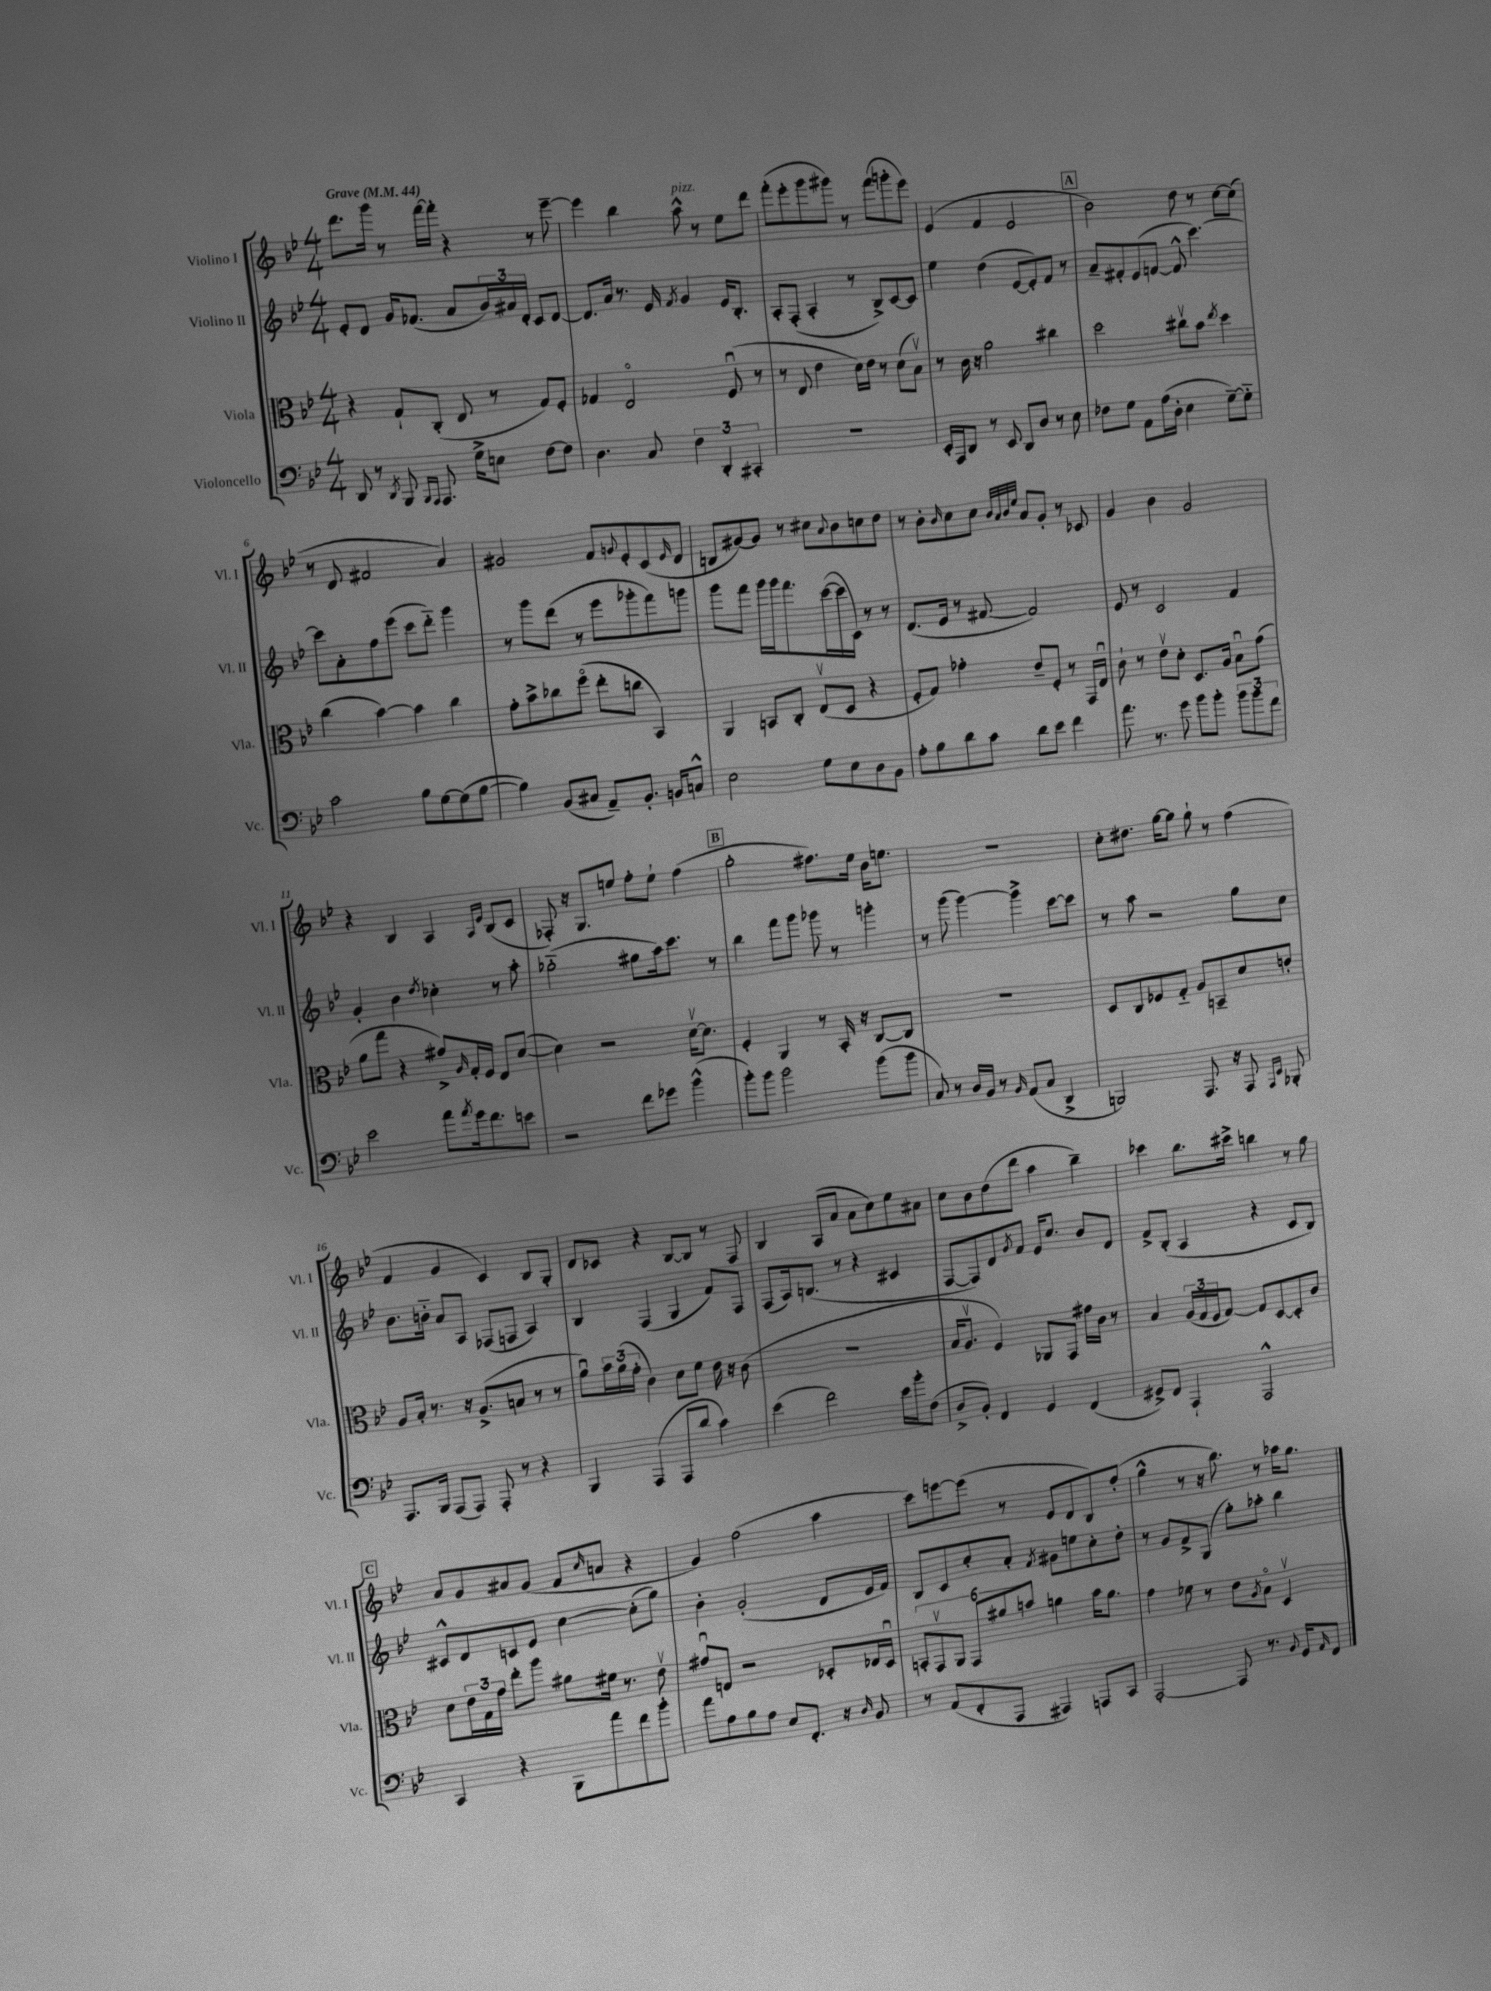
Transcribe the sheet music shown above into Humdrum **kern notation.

**kern	**kern	**kern	**kern
*staff4	*staff3	*staff2	*staff1
*clefF4	*clefC3	*clefG2	*clefG2
*k[b-e-]	*k[b-e-]	*k[b-e-]	*k[b-e-]
*M4/4	*M4/4	*M4/4	*M4/4
*MM44	*MM44	*MM44	*MM44
8DD/	4r	8e-'/L	8.ddd\L
8r	.	8d/J	.
.	.	.	16ggg\Jk
8qDD/	.	.	.
8BBB-/	8G`/L	16g/LK	8r
.	.	(8.f-/J	.
16qqBBB-/LL	.	.	.
16qqAAA/JJ	.	.	.
8.AAA/	(8C'/J	.	[16fff\LL
.	.	.	16fff'\]JJ
.	8E-/	8a/L	4r
16G^\LK	.	.	.
8E\J	8r	24b-/L)	.
.	.	24a#/	.
.	.	24d'/JJ	.
[8F\L	8G/L)	8c/L	8r
8F\]J	8F'/J	[8d/J	[8eee-~\
=	=	=	=
4.D\	4G-/	8.d/]L	4eee-\]
.	.	16a/Jk	.
.	2E-o/	8.r	4bb-\
8C/	.	.	.
.	.	16e-/	.
.	.	8qf/	.
6F\	.	4g/	8aa^^\
.	.	.	8r
6DD'/	.	.	.
.	(8Fu/	16e-/LK	8ee-\L
.	.	8.B-'/J	.
6CC#'/	.	.	.
.	8r	.	8ddd\J
=	=	=	=
1r	8r	8A'/L	(8fff'\L
.	8E-/	(8F'/J	8eee-'\
.	4e-\	4A'/	8ggg\
.	.	.	8ggg#\J)
.	16d\LL)	8r	8r
.	16e-\JJ	.	.
.	8r	8B-^/L)	(8fff\L
.	(8d\L	[8c/	8ggg'\
.	8B-v\J)	8c/]J	8eee-\J)
=	=	=	=
16EE-'/LL	8r	4ee-\	(4e-/
16AAA/J	.	.	.
8DD/J	16c\	.	.
.	16r	.	.
8r	2a\	(4dd\	4f/
8EE-/	.	.	.
8DD/L	.	[8e-/L	2e-/
8D/J	.	8e-'/])	.
8r	4cc#\	8f/J	.
8E-\	.	8r	.
=	=	=	=
8F-\L	2dd\	8a~/L	2b-\)
8G\J	.	8f#'/	.
8AA\L	.	(8e-/	.
(16A\L	.	[8f/J	.
16D'\JJ	.	.	.
4E-\	8cc#v\L	8f^^/]	8dd\
.	8b-\J	[4.ccc\)	8r
.	8qee-/	.	.
[8G~\L)	4dd\	.	[8cc\L
8G'~\]J	.	.	(8cc\]J
=	=	=	=
2c\	(4cc\	8ccc\]L	8r
.	.	8a'\	8d/
.	[4b-\)	8ff\	2f#/
.	.	(8eee-\J	.
8B-\L	4b-\]	8ccc\L	.
[8G\	.	8ddd'~\J)	.
(8G\]	4cc\	4ggg\	4a/)
[8B-\J	.	.	.
=	=	=	=
4B-\])	8g'\L	8r	2g#/
.	8b-^\	8ggg\L	.
(8BB-/L	8cc-\	(8ddd\J	.
8C#/J	(8ffo\J	8r	.
8AA~/L)	8ee-'\L	8eee-\L	8f/L
.	.	.	8qqg/
8.BB-'/J	8cc\J	8ggg-'\	8e-'/
.	4BB-/)	8fff\)	(8c/
16BB/LK	.	.	.
.	.	.	16qqe-/
8C^^/J	.	8ggg\J	8d/J
=	=	=	=
2E-\	4AA/	8ggg\L	8B/L
.	.	8fff\J	[8g#/)
.	8BB/L	16ggg\LL	8g#/]J
.	.	16ggg\J	.
.	8C'/J	8.fff\	8r
8G\L	(8E-v/L	.	8cc#\L
.	.	([16ccc\L	.
.	.	.	8qqa/
8E-\	8D/J	16ccc\]	8b-\
.	.	16c\JJ)	.
8D\	4r	8r	8cc\
8BB-\J	.	8r	8dd\J
=	=	=	=
8A'\L	8F'/L	(8.d/L	8r
8B-\	8G/J)	.	8b-'\L
.	.	16e-/Jk	.
.	.	.	16qqb-/
8d\	4g-'\	8r	8cc\
8c\J	.	[8f#/	8cc\J
.	.	.	32qqb-/LLL
.	.	.	32qqa/
.	.	.	32qqb-/
.	.	.	32qqee-/JJJ
8d\L	8e-~/L	2f#/])	8a/L
8e-\J	8F'/J	.	8g'/J
4f\	8r	.	8r
.	16GG/LL	.	8c-/
.	16E-u/JJ	.	.
=	=	=	=
8.a\	8c`\	8e-/	4g/
.	8r	8r	.
8.r	.	.	.
.	8e-v\L	2c/	4b-\
8g\	8d'\J	.	.
8b-\L	8.D/L	.	2g/
8b-'\J	.	.	.
.	16A/Jk	.	.
12b-\L	8B-u\L	4f/	.
12b-\	.	.	.
.	(8g\J	.	.
12f\J	.	.	.
=	=	=	=
2e-\	8a\L	4g'/	4r
.	8gg\J	.	.
.	4r	4b-\	4B-/
.	.	8qdd/	.
8a\L	8g#^/L)	4cc-'\	4A/
8qa/	16qqA/	.	.
16g\k	16G'/L	.	.
8.f\	16F/JJ	.	.
.	.	.	16qqA/LL
.	.	.	16qqe-/JJ
.	8E-/L	8r	(8B-/L
8e\J	([8d/J	8aa'\	8c/J
=	=	=	=
2r	4d\])	(2gg-'~\	8F-'/)
.	.	.	16r
.	.	.	8.G/L
.	2r	.	.
.	.	.	8ee/J
8f\L	.	8gg#\L	8ff'\L
8g-\J	.	16aa\k)	8ee`\J
.	.	8.ccc\J	.
(4b-^^\	[16dv\LK	.	(4ff\
.	8.d\]J	.	.
.	.	8r	.
=	=	=	=
8b-'\L)	4F'/	4bb-\	2gg'\
8b-\J	.	.	.
2b-\	4AA/	8fff\L	.
.	.	8ggg\J	.
.	8r	8ggg-\	8.ff#\L)
.	16BB-'/	8r	.
.	16r	.	16ee-\Jk
(8b-\L	[8C/L	4ggg'\	16b-\LK
.	.	.	8.ee\J
8b-\J	8C/]J	.	.
=	=	=	=
8C/)	1r	8r	1r
8r	.	(8ggg\	.
16D/LL	.	[4ggg\)	.
16BB-/JJ	.	.	.
8r	.	.	.
16qqBB-/	.	.	.
(8AA/L	.	4ggg^\]	.
8C/J	.	.	.
4DD^/	.	[8ccc\L	.
.	.	8ccc\]J	.
=	=	=	=
2BBB/)	8D/L	8r	8cc'\L
.	8C/	8aa\	8.dd#\J
.	8F-/	2r	.
.	.	.	[16gg\LK
.	8G'~/J	.	8gg\]J
8.AAA/	8A/L	.	8gg`\
.	8BB~/	.	8r
16r	.	.	.
8AAA/	8d/	8gg\L	(4ff\
16qqAAA/LL	.	.	.
16qqEE-/JJ	.	.	.
8BBB-'/	8e'/J	8cc\J	.
=	=	=	=
8.AAA/L	8A/L	8.b-\L	4f/
.	16B-'/Jk	.	.
16BBB-/Jk	8.r	16b'~\Jk	.
(8AAA/L	.	8a/L	4g/
8AAA/J)	16r	8A/J	.
.	(8.A^/L	.	.
8AAA'/	.	(8F-/L	4c/)
8r	8B/J	8F/J	.
4r	8r	4A/)	8B-/L
.	8r	.	8G'/J
=	=	=	=
4BBB-/	8au\L)	4B-/	8d/L
.	24b-\L	.	8c-/J
.	(24a\	.	.
.	24g'\JJ	.	.
(4AAA/	4c\)	(4F/	4r
8AAA/L	8d\L	4G/	[8B-/L
8d/J	8f\J	.	8B-/]J
4c\)	16e-\	8f/L)	8r
.	16r	.	.
.	(8c\	8F/J	8F/
=	=	=	=
(4e-\	1r	(8F/L	4B-/
.	.	16A/k)	.
.	.	(8.B/J	.
2f\)	.	.	(8A/L
.	.	8r	8a/J
.	.	4r	8a\L
.	.	.	8cc\)
16e-\LL	.	4c#/	8ee-\
16b-'\J	.	.	.
(8F\J	.	.	8a#\J
=	=	=	=
8D^/L	16B-/LK	[8F/L	8cc\L
.	8.Av/J	.	.
8BB-'/J)	.	8F/])	8b-\
4FF/	4F/)	8d/	(8dd\
.	.	8qg/	.
.	.	8f/J	8ddd\J
4GG/	8AA-/L	16e-/LK	4aa\
.	.	8.cc/J	.
.	8GG/J	.	.
(4FF/	16g#\LL	8b-/L	4bb-~\)
.	16c\JJ	.	.
.	8r	8d/J	.
=	=	=	=
8GG#^/L)	4B-/	8f^/L	4ccc-\
8FF/J	.	(8B-'/J	.
4AAA`/	(24A/LL	4A/	8.bb-\L
.	24G/	.	.
.	24F/J	.	.
.	[8G/J)	.	.
.	.	.	16ccc#^\Jk
2AAA^^/	8G/]L	4r	4bb\
.	[8D/	.	.
.	8D'/]	8c/L	8r
.	8c/J	8B-/J)	8gg\
=	=	=	=
4CC/	8d\L	8c#^^/L	8a/L
.	24e-\L	8d/	8g/
.	24G\	.	.
.	24g\JJ	.	.
4r	8ee-'\L	8c/	8a#/
.	8aa\J	8e-/J	(8g/J
8BBB-\L	8a#\L	[4cc\	8f/L
.	.	.	16qqcc/
8a\	16f#\Jk	.	8a/J
.	8.r	.	.
8f\	.	(8cc'\]L	4r
8b-'\J	8e-v\	8gg\J)	.
=	=	=	=
8a\L	8g#u/L	4b-'\	4g/)
8A\	8E/J	.	.
8B-\	2r	(2g'/	(2ff\
8A\J	.	.	.
8E-/L	.	.	.
8.FF'/J	.	.	.
.	8D-'/L	8d/L	4aa\
16r	.	.	.
16qqD/	.	.	.
8BB-/	16E-/L	16e-/L	.
.	16D-u/JJ	16f/JJ)	.
=	=	=	=
8r	12BB'/L	8B-/L	8ccc\L)
.	12GGv/	.	.
(8AA/L	.	8c/	[8eee\
.	12AA/J	.	.
8FF'/	12GG/L	8cc'/	(8eee\]J
.	12a#/	.	.
8AAA/J	.	8a'/J	8r
.	12b/J	.	.
.	.	8qf/	.
4AAA#/)	4a\	8g#\L	8e-/L
.	.	8ee\	8d/
8AAA/L	16b\LK	8cc'\	8B-/)
.	8.a\J	.	.
8CC/J	.	8dd'\J	(8ff'/J
=	=	=	=
[2AAA'/	4g\	8r	4gg^^\
.	.	8g/L	.
.	8f-\	8f^/	8r
.	8r	(8G/J	16r
.	.	.	8.bb-\)
8AAA/]	8e-\L	8gg'\L)	.
.	8qA/	.	.
8.r	8B-o\J	8aa-'\J	8r
.	4Dv/	4bb-\	16aa-\LK
8qqBB-/	.	.	.
16GG/LK	.	.	8.gg\J
16qqAA/	.	.	.
8FF/J	.	.	.
==	==	==	==
*-	*-	*-	*-
